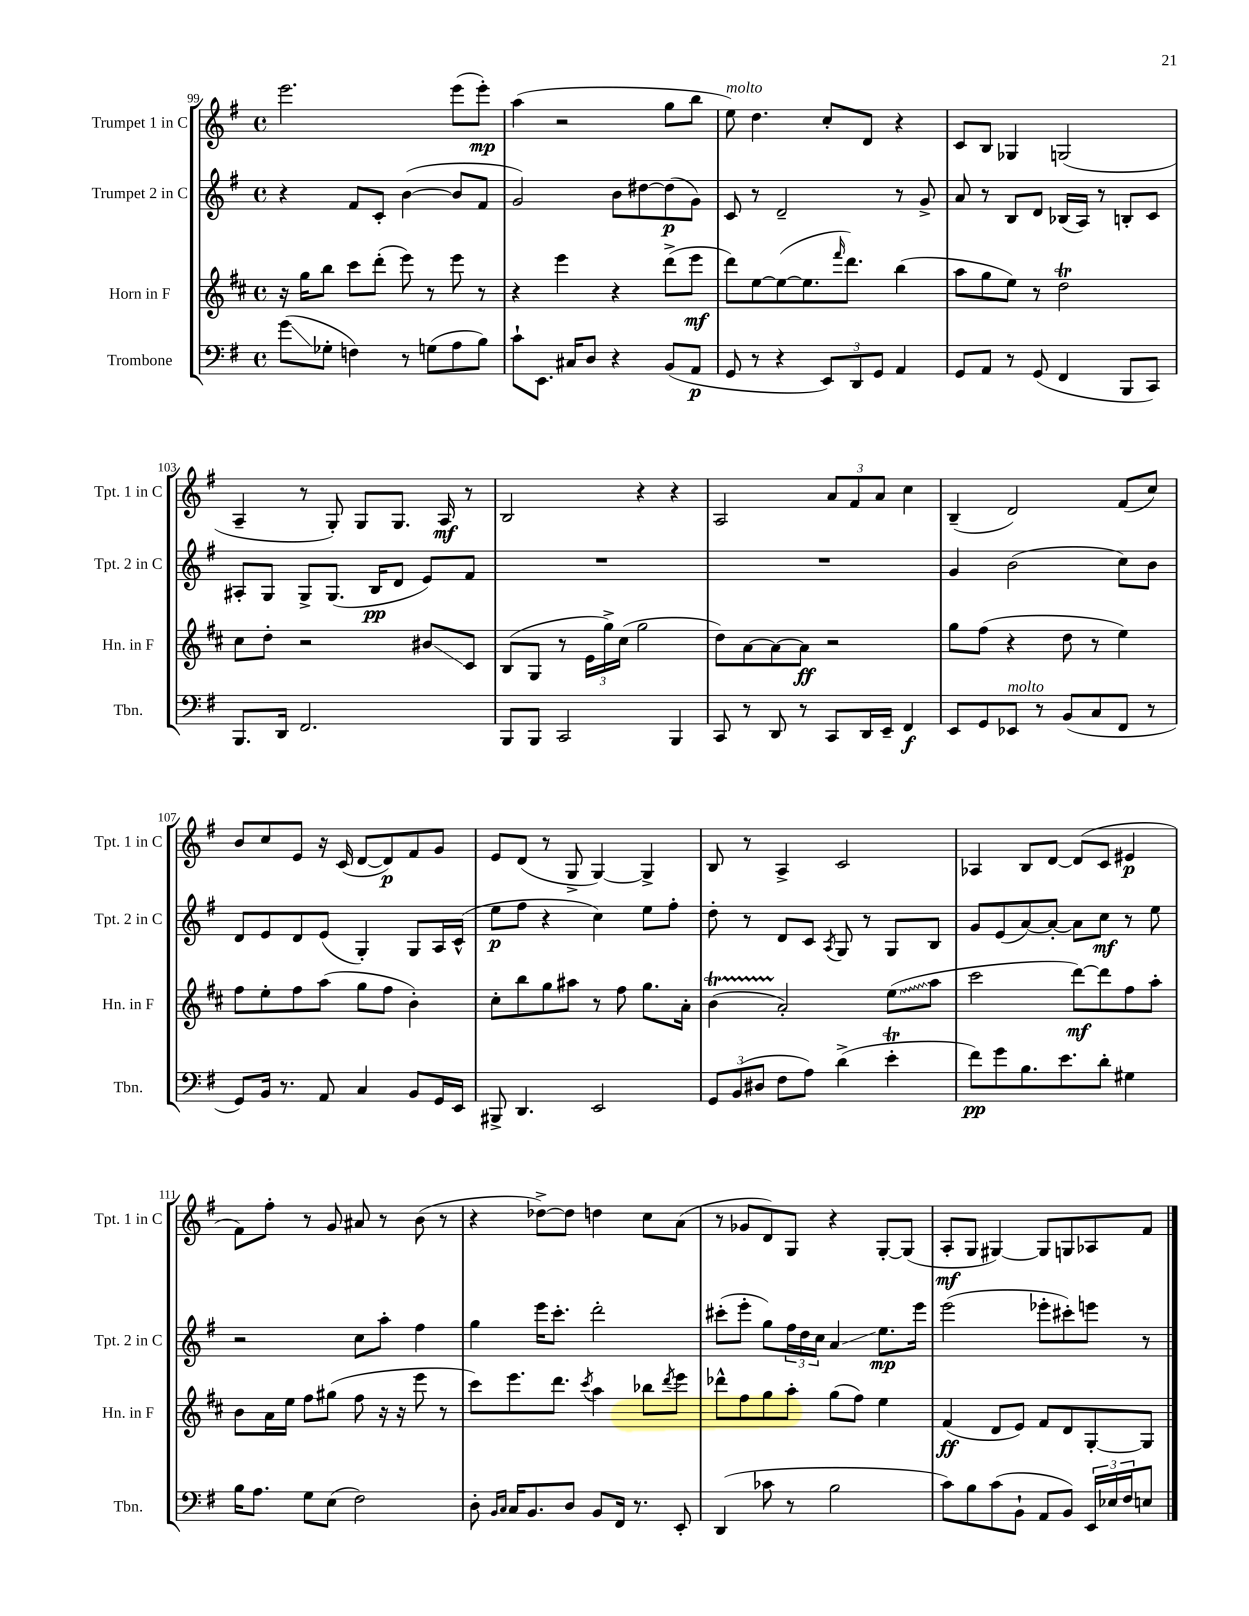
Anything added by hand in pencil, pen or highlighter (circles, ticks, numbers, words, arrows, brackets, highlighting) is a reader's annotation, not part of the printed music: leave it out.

**kern	**kern	**kern	**kern
*staff4	*staff3	*staff2	*staff1
*clefF4	*clefG2	*clefG2	*clefG2
*k[f#]	*k[f#c#]	*k[f#]	*k[f#]
*M4/4	*M4/4	*M4/4	*M4/4
*met(c)	*met(c)	*met(c)	*met(c)
(8g\L	16r	4r	2.eee\
.	16gg\LK	.	.
8G-'\J	8bb\J	.	.
4F\)	8ccc#\L	8f#/L	.
.	(8ddd'\J	8c'/J	.
8r	8eee\)	([4b\	.
(8G\L	8r	.	.
8A\	8eee\	8b/]L	(8eee\L
8B\J)	8r	8f#/J	8eee'\J)
=	=	=	=
8c`\L	4r	2g/)	(4aa\
8.EE\J	.	.	.
.	4eee\	.	2r
16C#/LK	.	.	.
8D/J	.	.	.
4r	4r	8b\L	.
.	.	[8dd#\	.
(8BB/L	(8ddd^\L	(8dd#\]	8gg\L
8AA/J	8eee\J	8g\J)	8bb\J
=	=	=	=
8GG/	8ddd\L)	8c/	8ee\)
8r	[8ee\	8r	4.dd\
4r	(8ee\_	2d~/	.
.	8.ee\]	.	.
12EE/L)	.	.	8cc'/L
.	16qqfff#/	.	.
.	8.ddd\J)	.	.
12DD/	.	.	.
.	.	.	8d/J
12GG/J	.	.	.
4AA/	(4bb\	8r	4r
.	.	8g^/	.
=	=	=	=
8GG/L	8aa\L	8a/	8c/L
8AA/J	8gg\	8r	8B/J
8r	8ee\J)	8B/L	4G-/
(8GG/	8r	8d/J	.
4FF#/	2dd\	(16B-/LL	(2G/
.	.	16A/JJ)	.
.	.	8r	.
8BBB/L	.	8B'/L	.
8CC/J)	.	8c/J	.
=	=	=	=
8.BBB/L	8cc#\L	8A#'/L	4A~/
.	8dd'\J	8G/J	.
16DD/Jk	.	.	.
2.FF#/	2r	8G^/L	8r
.	.	(8.G/J	8G'/)
.	.	.	8G/L
.	.	16B/LK	.
.	.	8d/J	8.G/J
.	8b#/L	8e/L)	.
.	.	.	16A/
.	8c#/J	8f#/J	8r
=	=	=	=
8BBB/L	(8B/L	1r	2B/
8BBB/J	8G/J	.	.
2CC/	8r	.	.
.	24e\LL	.	.
.	24gg^\)	.	.
.	(24cc#\JJ	.	.
.	2gg\	.	4r
4BBB/	.	.	4r
=	=	=	=
8CC/	8dd\L)	1r	2A/
8r	[8a\	.	.
8DD/	8a\_	.	.
8r	8a\]J	.	.
8CC/L	2r	.	12a/L
.	.	.	12f#/
16DD/L	.	.	.
.	.	.	12a/J
16EE~/JJ	.	.	.
4FF#/	.	.	4cc\
=	=	=	=
8EE/L	8gg\L	4g/	(4B~/
8GG/	(8ff#\J	.	.
8EE-/J	4r	(2b\	2d/)
8r	.	.	.
(8BB/L	8dd\	.	.
8C/	8r	.	.
8FF#/J	4ee\)	8cc\L)	(8f#/L
8r	.	8b\J	8cc/J)
=	=	=	=
8GG/L)	8ff#\L	8d/L	8b/L
16BB/Jk	8ee'\	8e/	8cc/
8.r	.	.	.
.	8ff#\	8d/	8e/J
8AA/	(8aa\J	(8e/J	16r
.	.	.	(16c/
4C/	8gg\L	4G'/)	[8d/L
.	8ff#\J	.	8d/])
8BB/L	4b'\)	8G/L	8f#/
16GG/L	.	16A/L	8g/J
16EE/JJ	.	(16c^^/JJ	.
=	=	=	=
8BBB#^/	8cc#'\L	8ee\L	8e/L
4.DD/	8bb\	8ff#\J	(8d/J
.	8gg\	4r	8r
.	8aa#\J	.	8G^/
2EE/	8r	4cc\)	[4G/)
.	8ff#\	.	.
.	8.gg\L	8ee\L	4G^/]
.	.	8ff#'\J	.
.	16a'\Jk	.	.
=	=	=	=
12GG/L	(4b\	8dd'\	8B/
(12BB/	.	.	.
.	.	8r	8r
12D#/J	.	.	.
8F#\L	2a'/)	8d/L	4A^/
8A\J)	.	8c/J	.
.	.	8qA/	.
(4d^\	.	8G/	2c/
.	.	8r	.
4e'\	(8ee\L	8G/L	.
.	8aa\J	8B/J	.
=	=	=	=
8f#\L)	2ccc#\	8g/L	4A-/
8g\	.	(8e/	.
8.B\	.	[8a/)	8B/L
.	.	8a'/_J	[8d/J
8.e\	.	.	.
.	[8ddd\L)	8a\]L	(8d/]L
8d'\J	8ddd\]	8cc\J	8c/J
4G#\	8ff#\	8r	4e#/
.	8aa'\J	8ee\	.
=	=	=	=
16B\LK	8b\L	2r	8f#\L)
8.A\J	.	.	.
.	16a\L	.	8ff#'\J
.	16ee\JJ	.	.
8G\L	8ff#\L	.	8r
(8E\J	(8gg#\J	.	8g/
2F#\)	8ff#\	8cc\L	8a#/
.	16r	8aa'\J	8r
.	16r	.	.
.	8eee\	4ff#\	(8b\
.	8r	.	8r
=	=	=	=
8D'\	8ccc#\L)	4gg\	4r
16qqBB/LL	.	.	.
16qqC/JJ	.	.	.
16C/LK	8.eee\	.	.
8.BB/	.	.	.
.	.	16eee\LK	[8dd-^\L)
.	8.ddd\J	8.ccc'\J	.
8D/J	.	.	8dd-\]J
.	8qccc#/	.	.
8BB/L	4aa\	2ddd'\	4dd\
16FF#/Jk	.	.	.
8.r	.	.	.
.	8bb-\L	.	8cc\L
.	8qddd/	.	.
8EE'/	8eee\J	.	(8a\J
=	=	=	=
(4DD/	8ddd-^^\L	(8ccc#'\L	8r
.	8ff#\	8eee'\J	8g-/L
8c-\	8gg\	8gg\L)	8d/)
8r	8aa'\J	24ff#\L	8G/J
.	.	24dd\	.
.	.	24cc\JJ	.
2B\	(8gg\L	4a/	4r
.	8ff#\J)	.	.
.	4ee\	8.ee\L	[8G'/L
.	.	.	(8G/]J
.	.	16eee\Jk	.
=	=	=	=
8c\L)	(4f#/	(2eee\	8A'/L
8B\	.	.	8G/J
(8c\	8d/L	.	[4G#/)
8BB`\J	8e/J)	.	.
8AA/L	8f#/L	8eee-'\L	8G#/]L
8BB/J)	8d/	8ccc#'\)	8G/
24EE/LL	[8G'/	8eee\J	8A-/
24E-/	.	.	.
24F#/J	.	.	.
8E/J	8G/]J	8r	8f#/J
==	==	==	==
*-	*-	*-	*-
